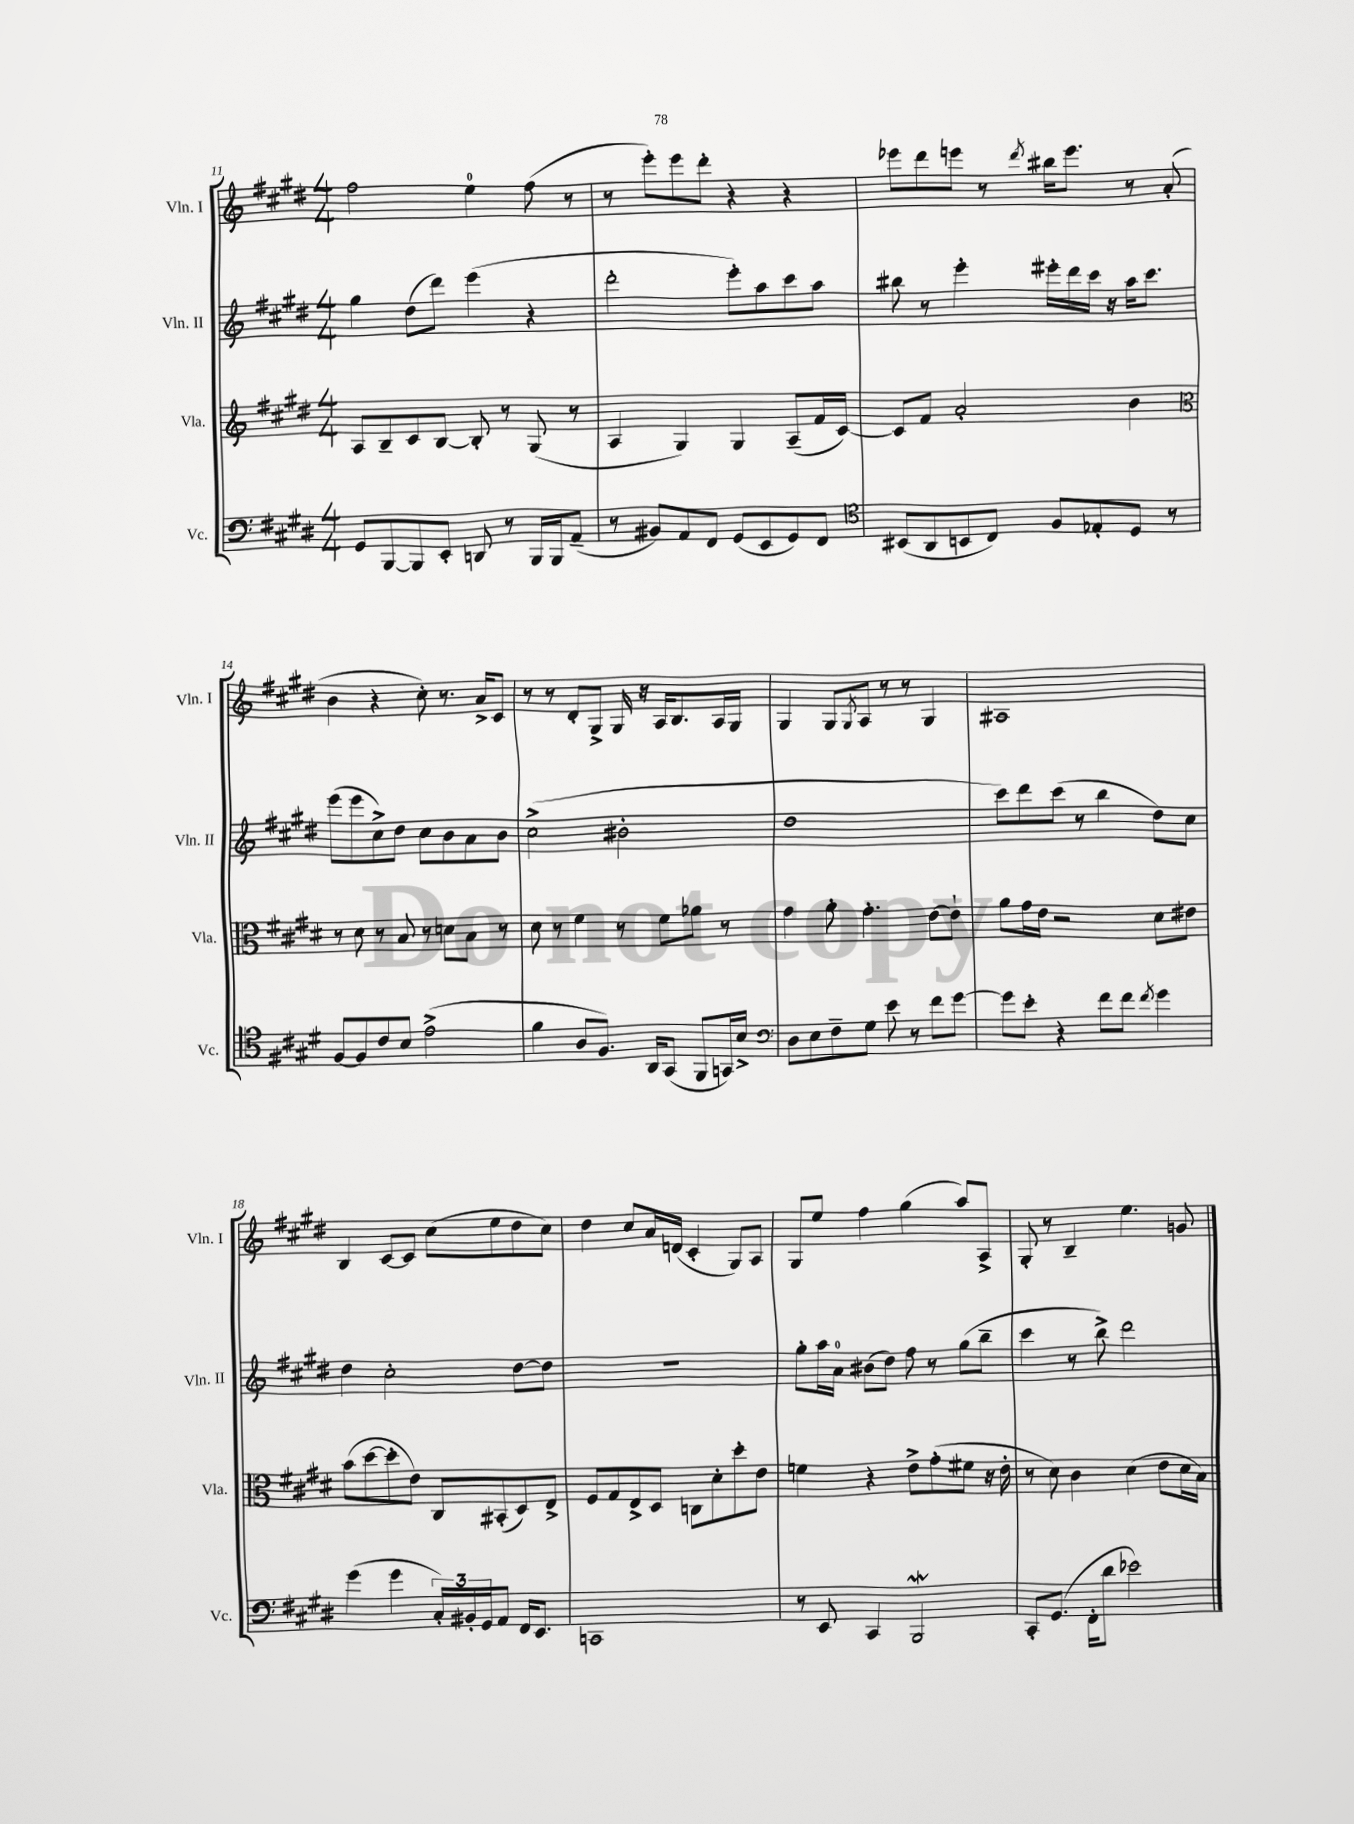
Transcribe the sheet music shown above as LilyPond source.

<<
\new StaffGroup <<
\new Staff = "s0" \with { instrumentName = "Vln. I" shortInstrumentName = "Vln. I" } {
    \clef treble \key e \major \numericTimeSignature \time 4/4
    fis''2 e''4-0 fis''8( r8 |
    r8 e'''8-.) e'''8 dis'''8-. r4 r4 |
    ees'''8 dis'''8 e'''8 r8 \acciaccatura { dis'''8 } bis''16 e'''8. r8 a'8-.( |
    b'4 r4 cis''8-.) r8. a'16-> cis'8 |
    r8 r8 dis'8-. gis8-> gis16 r16 a16 b8. a16 gis16 |
    gis4 gis8 \acciaccatura { gis8 } a8 r8 r8 gis4 |
    ais1 |
    b4 cis'8~ cis'8 cis''8( e''8 dis''8 cis''8) |
    dis''4 cis''8 a'16 d'16( cis'4-. gis8) a8 |
    gis8 e''8 fis''4 gis''4( a''8) a8-> |
    gis8-. r8 b4-- e''4. g'8 \bar "|." |
}
\new Staff = "s1" \with { instrumentName = "Vln. II" shortInstrumentName = "Vln. II" } {
    \clef treble \key e \major \numericTimeSignature \time 4/4
    gis''4 dis''8( dis'''8) e'''4( r4 |
    dis'''2-. e'''8-.) a''8 cis'''8 a''8 |
    bis''8 r8 e'''4-. eis'''16-. dis'''16 cis'''16 r16 a''16 cis'''8. |
    e'''8( e'''8 cis''8->) dis''8 cis''8 b'8 a'8 b'8 |
    cis''2->( bis'2-. |
    dis''1 |
    cis'''8) dis'''8 cis'''8( r8 b''4 dis''8) cis''8 |
    dis''4 cis''2-. dis''8~ dis''8 |
    R1 |
    gis''8-. a''16 a'16-0 bis'8( dis''8) fis''8 r8 gis''8( b''8-- |
    cis'''4 r8 b''8->) dis'''2 \bar "|." |
}
\new Staff = "s2" \with { instrumentName = "Vla." shortInstrumentName = "Vla." } {
    \clef treble \key e \major \numericTimeSignature \time 4/4
    a8 b8-- cis'8 b8~ b8-. r8 gis8( r8 |
    a4 gis4) gis4 a8--( fis'16 cis'16~) |
    cis'8 fis'8 a'2-. b'4 |
    \clef alto r8 dis'8 r8 b8 r8 d'8 b8 r8 |
    dis'8 r8 fis'4 r8 fis'8 aes'8 r8 |
    gis'4 a'8-. gis'4.-. e'8~ e'8-! |
    a'8 gis'16 e'16 r2 dis'8 eis'8 |
    b'8( dis''8~ dis''8-. e'8) cis8 bis,8-.( dis8) e8-> |
    fis8 gis8 e8-> dis8 c8 dis'8-. dis''8-. e'8 |
    f'4 r4 e'8-> gis'8-.( fis'8 r16 e'16-. |
    r8 dis'8) cis'4 dis'4( e'8 dis'16 b16) \bar "|." |
}
\new Staff = "s3" \with { instrumentName = "Vc." shortInstrumentName = "Vc." } {
    \clef bass \key e \major \numericTimeSignature \time 4/4
    gis,8 b,,8~ b,,8 e,8-. d,8 r8 b,,16 b,,16 a,8--( |
    r8 bis,8) a,8 fis,8 gis,8( e,8 gis,8) fis,8 |
    \clef tenor bis,8( a,8 b,8 cis8) fis8 ees8-. dis8 r8 |
    fis8~ fis8 cis'8 b8 e'2->( |
    fis'4 a8 fis8.) a,16 gis,8( fis,8 g,16) b16-> |
    \clef bass dis8 e8 fis8-- gis8 e'8 r8 fis'8 gis'8~ |
    gis'8 e'8-. r4 fis'8 fis'8 \acciaccatura { fis'8 } gis'4 |
    gis'4( gis'4 \tuplet 3/2 { cis16-.) bis,16-. gis,16 } a,8 fis,16 e,8. |
    c,1 |
    r8 e,8 cis,4 b,,2\mordent |
    cis,8-. gis,8.( fis,16-. dis'8 ees'2) \bar "|." |
}
>>
>>
\layout { \context { \Score currentBarNumber = #11 } }
